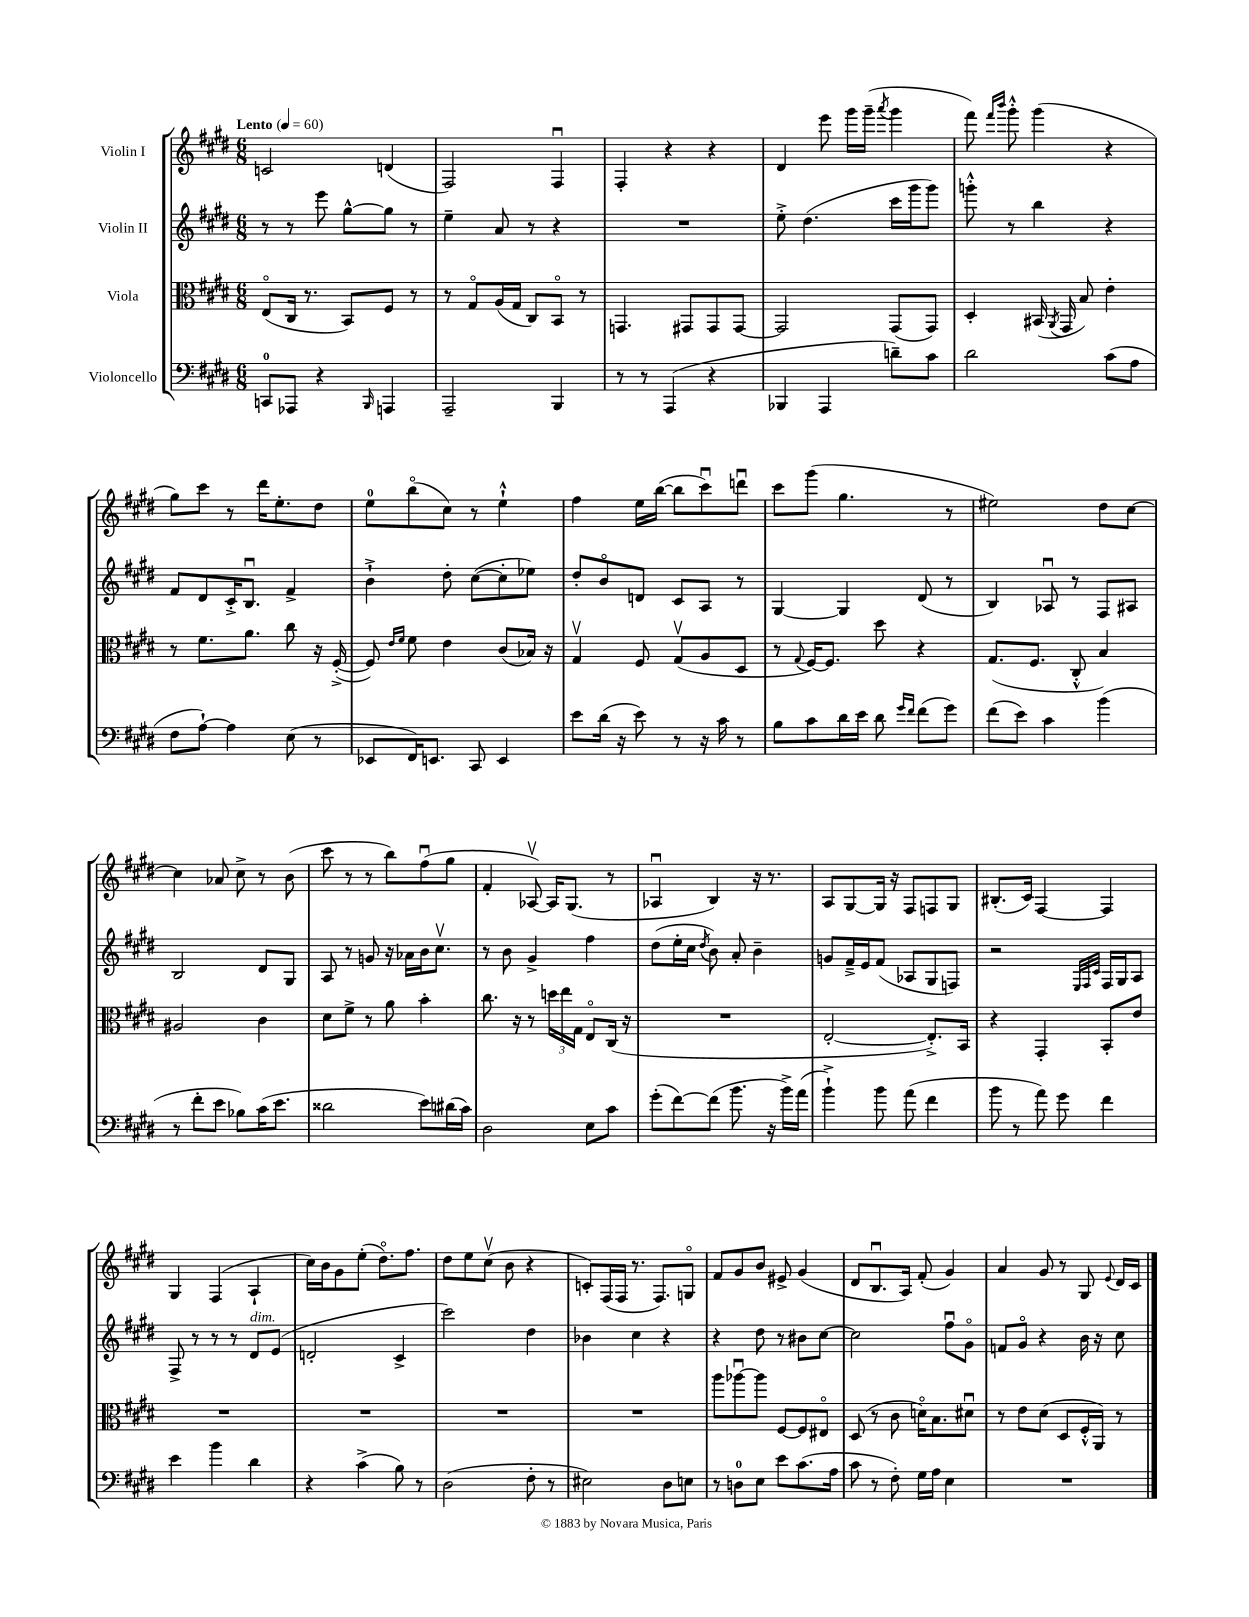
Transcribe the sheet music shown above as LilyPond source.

<<
\new StaffGroup <<
\new Staff = "s0" \with { instrumentName = "Violin I" } {
    \clef treble \key e \major \numericTimeSignature \time 6/8 \tempo "Lento" 4 = 60
    \autoBeamOff c'2 d'4( |
    fis2) fis4\downbow |
    fis4-. r4 r4 |
    dis'4 e'''8 gis'''16[ gis'''16]--( \acciaccatura { a'''8 } gis'''4 |
    fis'''8) \grace { fis'''16[ b'''16] } gis'''8-.-^ gis'''4( r4 |
    gis''8[) cis'''8] r8 dis'''16[ e''8.-. dis''8] |
    e''8[-0 b''8\flageolet( cis''8]) r8 e''4-!-^ |
    fis''4 e''16[ b''16]~( b''8[ cis'''8\downbow) d'''8]\downbow |
    cis'''8[ gis'''8]( gis''4. r8 |
    eis''2) dis''8[ cis''8]~ |
    cis''4 aes'8 cis''8-> r8 b'8( |
    cis'''8 r8 r8 b''8[) fis''8\downbow( gis''8] |
    fis'4-. aes8~\upbow) aes16[ gis8.]( r8 |
    aes4\downbow b4) r16 r8. |
    a8[ gis8~ gis16] r16 fis8[ f8 gis8] |
    bis8.[-.( cis'16]) fis4~ fis4 |
    gis4 fis4( a4-! |
    cis''16[) b'16 gis'8 e''8]-.( dis''8.[\flageolet) fis''8.] |
    dis''8[ e''8 cis''8]\upbow( b'8 r4 |
    c'8[-.) fis16( fis16] r8. fis8.[) g8]\flageolet |
    fis'8[ gis'8 b'8] eis'8-> gis'4( |
    dis'8[ b8.\downbow a16]) fis'8-.( gis'4) |
    a'4 gis'8 r8 gis8 \appoggiatura { e'8 } dis'16[ cis'16] \bar "|." |
}
\new Staff = "s1" \with { instrumentName = "Violin II" } {
    \clef treble \key e \major \numericTimeSignature \time 6/8
    \autoBeamOff r8 r8 e'''8 gis''8[~-^ gis''8] r8 |
    e''4-- a'8 r8 r4 |
    R2. |
    e''8-.-> dis''4.( cis'''16[ gis'''16 gis'''8]) |
    g'''8-.-^ r8 b''4 r4 |
    fis'8[ dis'8 cis'16-.-> b8.]\downbow fis'4-> |
    b'4-!-> dis''8-. cis''8[~( cis''8-. ees''8]) |
    dis''8[-. b'8\flageolet d'8] cis'8[ a8] r8 |
    gis4~ gis4 dis'8( r8 |
    b4) aes8\downbow r8 fis8[ ais8] |
    b2 dis'8[ gis8] |
    a8 r8 g'8 r16 aes'16[ b'16 cis''8.]\upbow |
    r8 b'8 gis'4-> fis''4 |
    dis''8[( e''16-. cis''16] \acciaccatura { dis''8 } b'8) a'8-. b'4-- |
    g'8[ fis'16---> e'16 fis'8]( aes8[ gis8 f8]) |
    r2 \grace { e32[ fis32 cis'32] } fis16[ gis16 a8] |
    fis8-> r8 r8 r8 dis'8[^\markup { \italic "dim." } e'8]( |
    d'2-. cis'4-> |
    cis'''2) dis''4 |
    bes'4 cis''4 r4 |
    r4 dis''8 r8 bis'8[ cis''8]~ |
    cis''2 fis''8[\downbow gis'8]\flageolet |
    f'8[ gis'8]\flageolet r4 b'16 r16 cis''8 \bar "|." |
}
\new Staff = "s2" \with { instrumentName = "Viola" } {
    \clef alto \key e \major \numericTimeSignature \time 6/8
    \autoBeamOff e8[\flageolet( cis16] r8. b,8[) fis8] r8 |
    r8 gis8[\flageolet a16( gis16] cis8[) b,8]\flageolet r8 |
    g,4. gis,8[ gis,8 gis,8]~ |
    gis,2 gis,8[( gis,8]) |
    dis4-. bis,16( \acciaccatura { a,8 } gis,16 b8) e'4-. |
    r8 fis'8.[ a'8.] cis''8 r16 fis16~-.->( |
    fis8) \grace { e'16[ fis'16] } fis'8 e'4 cis'8[( bes16]) r16 |
    gis4\upbow fis8 gis8[\upbow( a8 dis8] |
    r8 \appoggiatura { gis8 } fis16[~) fis8.] dis''8 r4 |
    gis8.[( fis8.] cis8-.-^ b4) |
    ais2 cis'4 |
    dis'8[ fis'8]-> r8 a'8 b'4-. |
    cis''8. r16 r8 \tuplet 3/2 { d''16[ e''16 gis16] } e8[\flageolet cis16]( r16 |
    R2. |
    e2~-. e8.[-.->) b,16] |
    r4 gis,4-. b,8[-. e'8] |
    R2. |
    R2. |
    R2. |
    R2. |
    a''8[ aes''8~\downbow aes''8] fis8[~ fis8 eis8]\flageolet |
    dis8( r8 cis'8 d'16[\flageolet) b8. dis'8]\downbow |
    r8 e'8[ dis'8]( dis8[ fis16-.-^ a,16]) r8 \bar "|." |
}
\new Staff = "s3" \with { instrumentName = "Violoncello" } {
    \clef bass \key e \major \numericTimeSignature \time 6/8
    \autoBeamOff c,8[-0 aes,,8] r4 \grace { b,,16 } a,,4 |
    a,,2-- b,,4 |
    r8 r8 a,,4( r4 |
    bes,,4 a,,4 d'8[--) cis'8] |
    dis'2 cis'8[( a8] |
    fis8[ a8]~-!) a4 e8( r8 |
    ees,8[ fis,16) e,8.] cis,8 e,4 |
    e'8[ dis'16]( r16 e'8) r8 r16 cis'16 r8 |
    b8[ cis'8 dis'16 e'16] dis'8 \grace { gis'16[ fis'16] } fis'8[( gis'8]) |
    fis'8[( e'8]) cis'4 b'4( |
    r8 fis'8[-. e'8] bes8[) cis'16( e'8.] |
    disis'2 e'8[) dis'16( cis'16]) |
    dis2 e8[ cis'8] |
    gis'8[-.( fis'8~) fis'8]( b'8. r16 b'16[->) a'16]( |
    b'4-!->) b'8 a'8( fis'4 |
    b'8 r8 a'8) gis'8 fis'4 |
    e'4 b'4 dis'4 |
    r4 cis'4->( b8) r8 |
    dis2( fis8-. r8 |
    eis2) dis8[ e8] |
    r8 d8[-0 e8] e'8[ cis'8.( a16] |
    cis'8 r8 fis8-.) gis16[ a16] e4 |
    R2. \bar "|." |
}
>>
>>
\layout { \context { \Score \remove "Bar_number_engraver" } }
